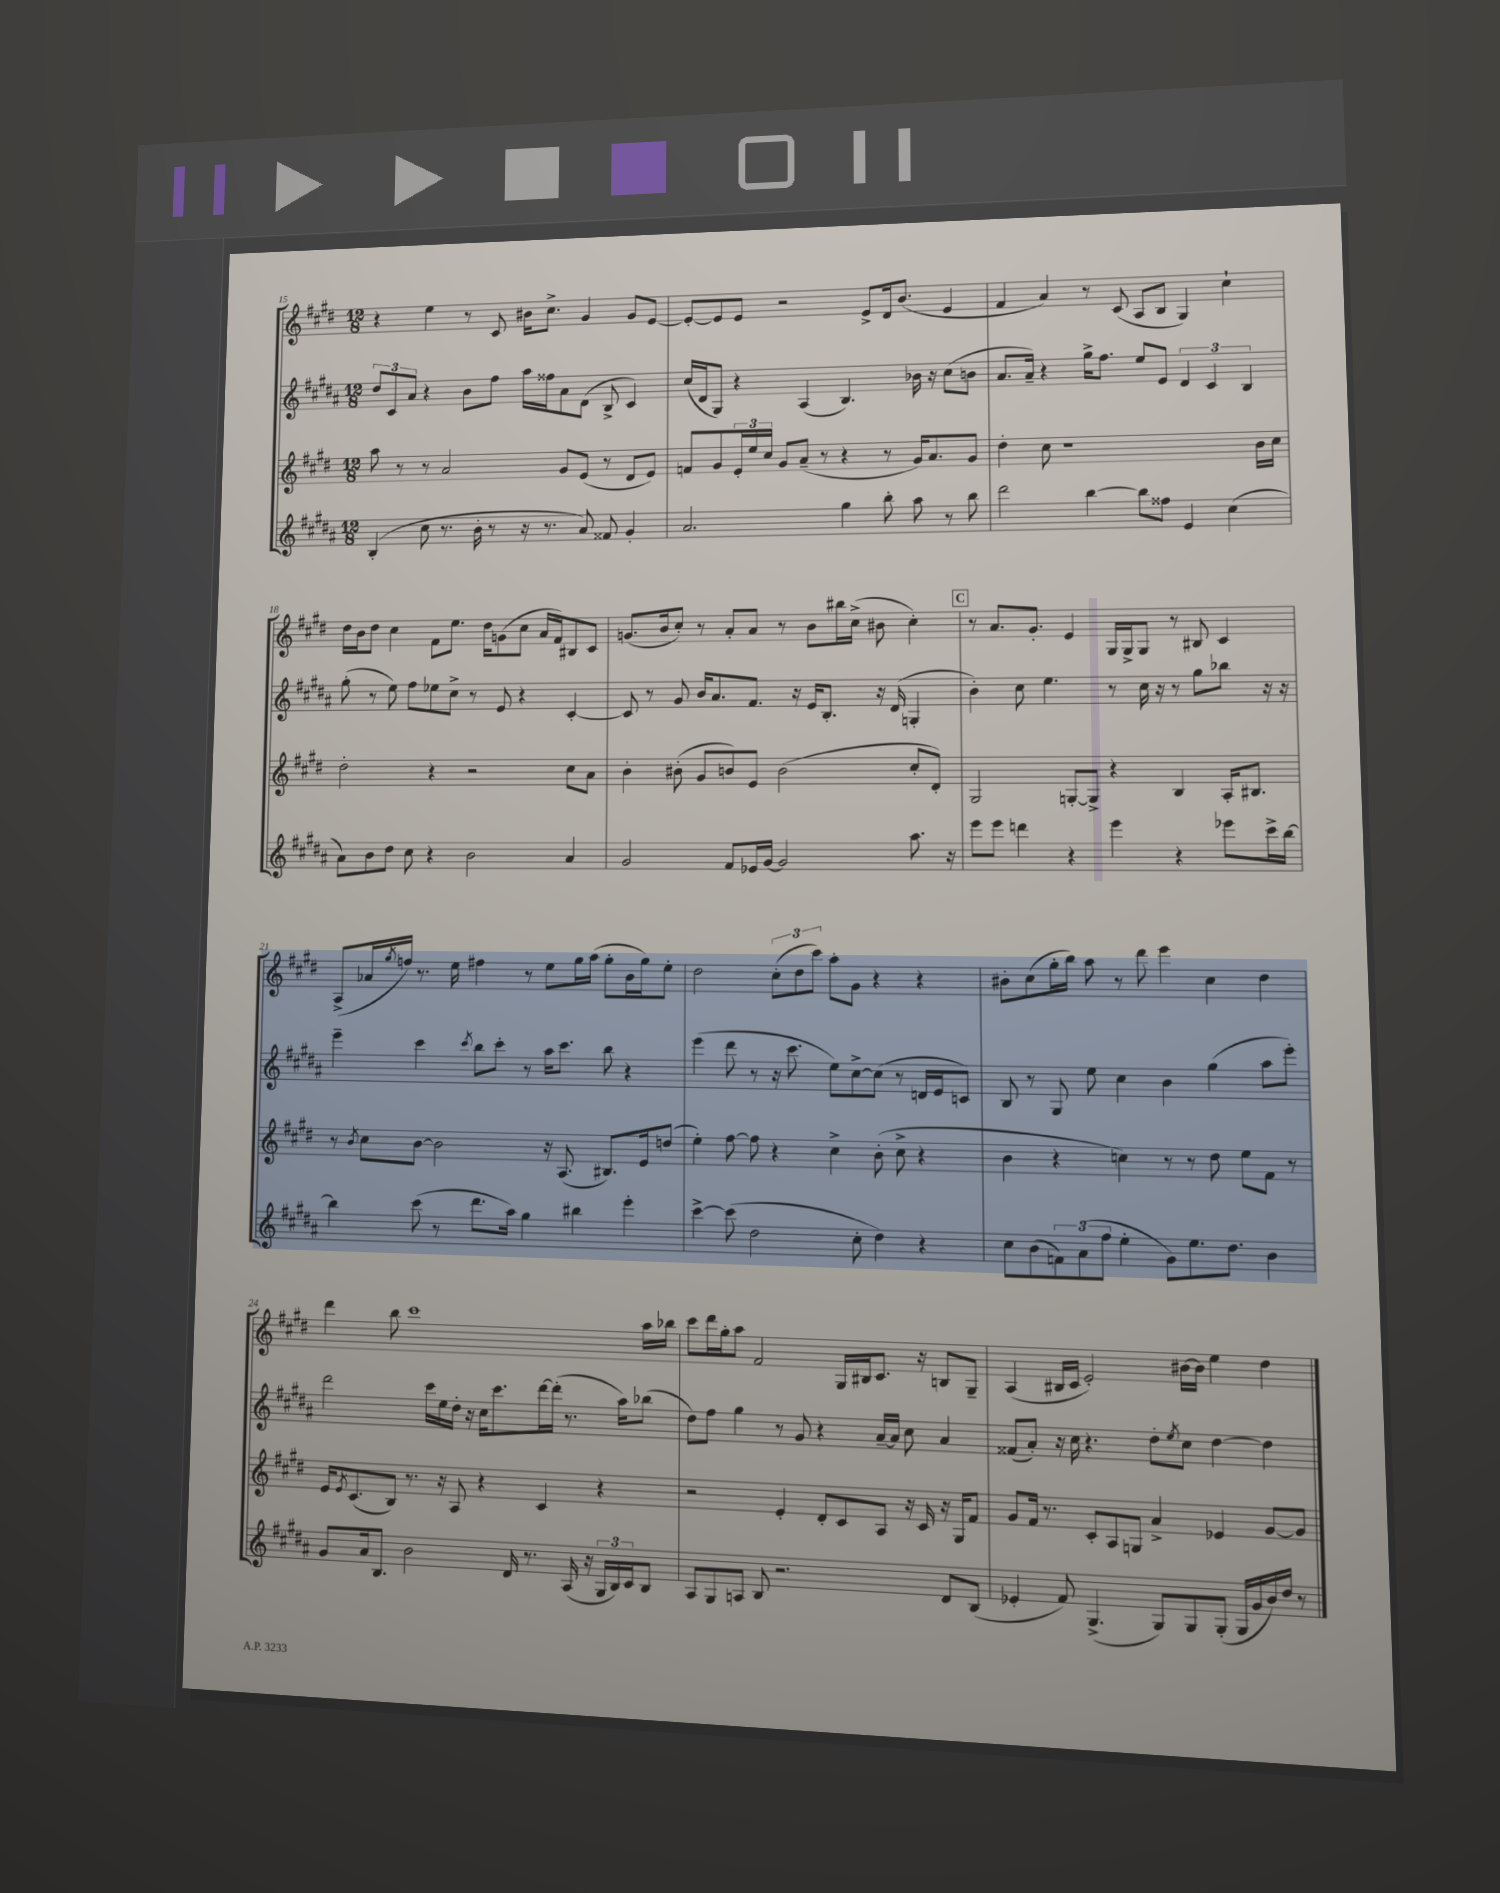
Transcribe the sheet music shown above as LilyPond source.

<<
\new StaffGroup <<
\new Staff = "s0" {
    \clef treble \key e \major \numericTimeSignature \time 12/8
    r4 e''4 r8 cis'8 bis'16 cis''8.-> gis'4 gis'8 e'8~ |
    e'8~-. e'8 e'8 r2 e'8-> dis'16 b'8.( e'4 |
    fis'4 a'4) r8 cis'8( a8 b8 gis4) cis''4-! |
    dis''16 b'16 dis''8 cis''4 fis'8 e''8. dis''16 g'8( cis''8 a'16 fis'16) bis8 cis'8 |
    g'8.( b'16 cis''8-.) r8 a'8-. a'8 r8 b'8 bis''16 cis''16->( bis'8 cis''4-.) |
    \mark \markup { \box "C" } r8 a'8. gis'8.-. e'4 gis16 gis16-> gis8 r8 bis8 cis'4 |
    a8->( aes'16 \acciaccatura { gis''8 } f''16) r8. e''16 fis''4 r8 e''8 gis''16 a''16( gis''8-. b'16 gis''16) e''8-. |
    dis''2 \tuplet 3/2 { cis''8-.( dis''8 cis'''8) } a''8-. gis'8 r4 r4 |
    bis'8-. cis''8( gis''16-. b''16) a''8 r8 dis'''8 e'''4 cis''4 dis''4 |
    dis'''4 b''8 cis'''1 a''16 bes''16 |
    cis'''8 dis'''16 gis''16-. a''8 fis'2 gis16 bis16 cis'8. r16 b8 gis8-- |
    a4( bis16 cis'16 e'2-.) bis'16~ bis'16 e''4 dis''4 \bar "|." |
}
\new Staff = "s1" {
    \clef treble \key b \major \numericTimeSignature \time 12/8
    \tuplet 3/2 { dis''8 cis'8 ais'8 } r4 b'8 fis''8 ais''16 fisis''16 ais'8 dis'8( b8-> cis'4) |
    cis''16( dis'16 gis8) r4 ais4( b4.) bes'16 r16 cis''8( b'8 |
    ais'8. ais'16--) r4 gis''16-> fis''8. e''8 e'8 \tuplet 3/2 { dis'4 cis'4 b4 } |
    gis''8-.( r8 e''8) fis''8 ees''8 cis''8-> r8 e'8 r4 cis'4~-. |
    cis'8 r8 gis'8 b'16 ais'8. fis'8. r16 e'16 b8.-. r16 dis'16( g4-. |
    \mark \markup { \box "C" } b'4-.) cis''8 e''4. r8 cis''16 r16 r8 gis''8 bes''8 r16 r16 |
    e'''4-- cis'''4 \acciaccatura { cis'''8 } b''8 cis'''8-. r8 ais''16 cis'''8. b''8 r4 |
    e'''4( dis'''8 r8 r16 cis'''8. e''8) cis''8~-> cis''8( r8 d'16 e'16 c'8) |
    b8 r8 gis8 e''8 cis''4 b'4 gis''4( ais''8 e'''8-.) |
    dis'''2 cis'''16 e''16 dis''16-. r16 cis''16 cis'''8. dis'''16~ dis'''16-.( r8. ais''16) bes''8( |
    dis''8) fis''8 gis''4 r8 gis'8 r4 ais'16~-- ais'16 cis''8 ais'4 |
    fisis'8( ais'8-.) r16 cis''16 r4. dis''8-. \acciaccatura { e''8 } cis''8 dis''4~ dis''4 \bar "|." |
}
\new Staff = "s2" {
    \clef treble \key e \major \numericTimeSignature \time 12/8
    a''8 r8 r8 a'2 gis'8 e'8( r8 dis'8 e'8) |
    f'8 gis'8 \tuplet 3/2 { e'16-. e''16 cis''16 } gis'8 a'8--( r8 r4 r8 gis'16) a'8. gis'8 |
    dis''4-. cis''8 r1 b'16 cis''16 |
    dis''2-. r4 r2 cis''8 a'8 |
    b'4-. bis'8-.( gis'8 b'8) e'8 b'2( cis''8-. dis'8-.) |
    \mark \markup { \box "C" } gis2 g8~-. g8-> r4 b4 a16-. bis8. |
    r8 \acciaccatura { b'8 } cis''8 b'8~ b'2 r16 a8.( bis8.) e'16 d''8( |
    e''4-.) fis''8~ fis''8 r4 cis''4-> b'8-.( cis''8-> r4 |
    b'4 r4 c''4) r8 r8 dis''8 e''8 fis'8 r8 |
    e'16 \acciaccatura { e'8 } cis'8.( b8) r8. r16 a8 r4 cis'4 r4 |
    r2 e'4-. dis'8-. cis'8 a8 r16 cis'16 r16 gis16 fis'8 |
    gis'8 fis'16 r8. cis'8-. a8 g8 a'4-> ees'4 gis'8~ gis'8 \bar "|." |
}
\new Staff = "s3" {
    \clef treble \key b \major \numericTimeSignature \time 12/8
    b4-.( cis''8 r8. b'16-. r8 r16 r8. ais'8) fisis'8 gis'4-. |
    ais'2. gis''4 b''8-. ais''8 r8 b''8 |
    dis'''2 b''4~ b''8 fisis''8 e'4 cis''4( |
    ais'8) b'8 dis''8 cis''8 r4 b'2 ais'4 |
    gis'2 fis'8 ees'16 gis'16~ gis'2 ais''8. r16 |
    \mark \markup { \box "C" } e'''8 e'''8 d'''4 r4 e'''4 r4 ees'''8 cis'''16-> b''16~ |
    b''4 cis'''8( r8 dis'''8. ais''16) gis''4 bis''4 e'''4-. |
    cis'''4~-> cis'''8( dis''2 cis''8-. dis''4) r4 |
    cis''8 b'8( \tuplet 3/2 { f'8) ais'8( fis''8 } e''4-. gis'8) e''8. dis''8. b'4 |
    gis'8 ais'16 b8. b'2 dis'16 r8. ais16( r16 \tuplet 3/2 { gis16 b16) cis'16 } b8 |
    ais8 gis8 a8 b8 r2. dis'8 b8( |
    ees'4-. fis'8) gis4.->( gis8) gis8 gis8-.( gis16 gis'16 b'16) dis''16 r8 \bar "|." |
}
>>
>>
\layout { \context { \Score currentBarNumber = #15 } }
